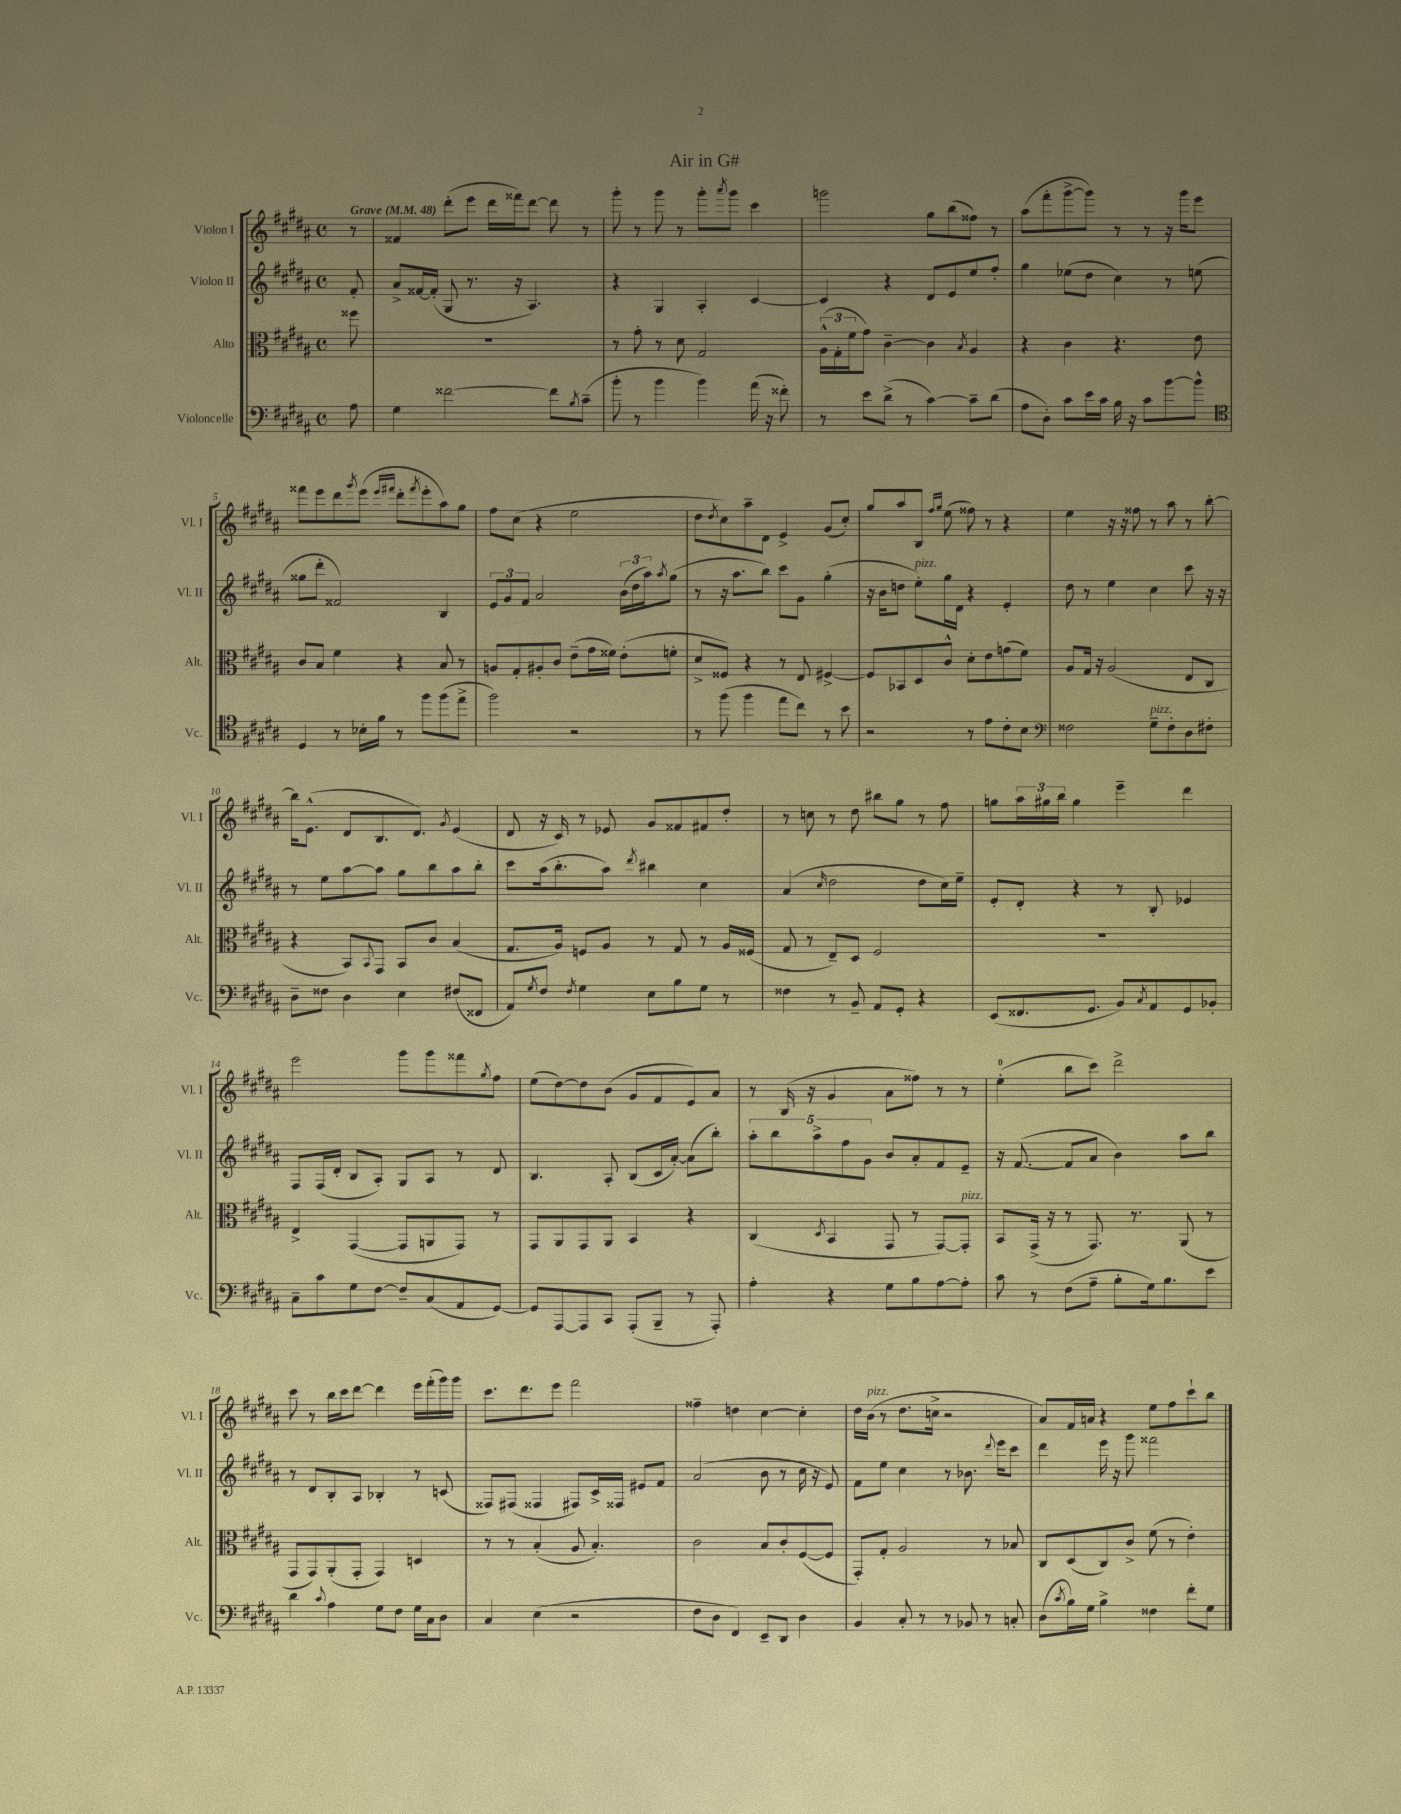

**kern	**kern	**kern	**kern
*staff4	*staff3	*staff2	*staff1
*clefF4	*clefC3	*clefG2	*clefG2
*k[f#c#g#d#a#]	*k[f#c#g#d#a#]	*k[f#c#g#d#a#]	*k[f#c#g#d#a#]
*M4/4	*M4/4	*M4/4	*M4/4
*met(c)	*met(c)	*met(c)	*met(c)
*MM48	*MM48	*MM48	*MM48
8A#	8ff##	8f#'	8r
=	=	=	=
4G#	1r	8a#^	4f##
.	.	[16f##	.
.	.	(16f##']	.
[2f##	.	8G#	(8ddd#'
.	.	8.r	8eee
.	.	.	16ddd#
.	.	16r	16fff##)
.	.	4.A#)	[8ddd#
8f##]	.	.	8ddd#]
8qB	.	.	.
(8c#~	.	.	8r
=	=	=	=
8b'	8r	4r	8ggg#'
8r	8g#'	.	8r
4b	8r	4G#	8ggg#
.	8d#	.	8r
4b)	2G#	4A#'	8ggg#'
.	.	.	8qaaa#
.	.	.	8ggg#
(16a#	.	[4c#	4ccc#
16r	.	.	.
8f##')	.	.	.
=	=	=	=
8r	(24A#^^	4c#]	2ggg
.	24G#'	.	.
.	24f#	.	.
8e	8g#)	.	.
(8d#^	[4c#~	4r	.
8r	.	.	.
[4c#)	4c#]	8d#	8gg#
.	.	8e	(8bb
.	8qB	.	.
8c#~]	4A#	8ee	8ff##)
(8d#	.	8ff#'	8r
=	=	=	=
8A#	4r	4gg#	(8aa#
8D#')	.	.	8fff#'
8c#	4c#	(8ee-	[8ggg#^
16e	.	8dd#	8ggg#])
16c#	.	.	.
16B	4.r	4cc#)	8r
16r	.	.	.
8c#	.	.	8r
[8b	.	8r	16r
.	.	.	16ggg#
8b^^]	8e	(8ee	8eee
=	=	=	=
*clefC4	*	*	*
4D#	8c#	8gg##	8fff##
.	8B	8ddd#'	8eee
8r	4f#	2f##)	8ddd#
.	.	.	8qggg#
16B-'	.	.	(8eee
16f#	.	.	.
.	.	.	16qqeee
.	.	.	16qqfff#
8r	4r	.	8ddd#'
.	.	.	8qfff#
8ff#	.	.	8eee'
(8ff#	8B	4B	8aa#)
8ee^	8r	.	8gg#
=	=	=	=
2ff#)	8A	12e	8ff#
.	.	12g#	.
.	8G#'	.	(8cc#
.	.	12f#	.
.	8A#'	2a#	4r
.	8c#	.	.
2r	(8e~	.	2ee
.	16g#	.	.
.	16f##)	.	.
.	(8e'	(24b	.
.	.	24dd#	.
.	.	24aa#)	.
.	.	8qaa#	.
.	8f'	(8gg#	.
=	=	=	=
8r	8d#^	8r	8dd#
.	.	.	8qdd#
(8ff#	8F##)	16r	8cc#)
.	.	8.aa#	.
4ff#	4r	.	8aa#~
.	.	8bb)	8d#
8ee	8r	8ccc#	4e^
8cc#)	8E	8g#	.
8r	[4F#^	(4gg#'	(8g#
8b	.	.	8cc#')
=	=	=	=
2r	8F#]	16r	8gg#
.	.	16b	.
.	8BB-	8dd	8aa#
.	8D#	8ee')	8B
.	.	.	16qqff#
.	.	.	16qqgg#
.	8c#^^	16gg#	(8ee
.	.	16d#	.
8r	8d#'	4r	8ff##)
8e	8e	.	8r
8c#'	(8g	4e'	4r
8B	8f#)	.	.
=	=	=	=
*clefF4	*	*	*
2F##	8A#	8dd#	4ee
.	16G#	8r	.
.	16r	.	.
.	(2A#	4ee	16r
.	.	.	16r
.	.	.	8ff##
8G#~	.	4cc#	8r
8F##'	.	.	8aa#
8D#	8E	8ccc#	8r
8F#'	8C#	16r	[8bb'
.	.	16r	.
=	=	=	=
8D#~	4r	8r	16bb]
.	.	.	(8.e^^
8F##	.	8ee	.
4D#	8BB)	[8aa#	8d#
.	8qqBB	.	.
.	8GG#	8aa#]	8.B
4E	8BB	8gg#	.
.	.	.	8.d#)
.	8c#	8bb	.
.	.	.	8qg#
(8F#	(4B	8aa#	(4e
8FF##	.	8bb'	.
=	=	=	=
8AA#)	8.G#	8ccc#	8d#
8qG#	.	.	.
8F#	.	(16aa#	16r
.	16A#)	8.bb'	16c#)
8qF#	.	.	.
4G#	8F	.	8r
.	8A#	8aa#)	8e-
.	.	8qddd#	.
8E	8r	4bb#	8g#
8B	8G#	.	8f##
8G#	8r	4cc#	8f#
8r	16A#	.	8dd#'
.	(16F##	.	.
=	=	=	=
4F##	8G#	(4a#	8r
.	8r	.	8cc
.	.	16qqcc#	.
8r	8E~)	2dd#	8r
8BB~	8D#	.	8dd#
8AA#	2F#	.	8bb#
8GG#'	.	.	8gg#
4r	.	8dd#	8r
.	.	16cc#)	8ff#
.	.	16ee~	.
=	=	=	=
(8EE	1r	8e'	8gg
8.FF##	.	8d#'	24aa#
.	.	.	24gg#
.	.	.	24bb
.	.	4r	4gg#
8.GG#	.	.	.
8BB)	.	8r	4eee~
8qC#	.	.	.
8AA#	.	8B'	.
8GG#	.	4e-	4ddd#
8BB-'	.	.	.
=	=	=	=
8C#~	4E^	8F#	2eee
8c#	.	(16F#	.
.	.	16d#'	.
8G#	([4GG#	8B	.
[8F#	.	8A#')	.
8F#~]	8GG#]	8G#	8ggg#
(8C#	8AA	8A#	8ggg#
8AA#	8GG#)	8r	8fff##
.	.	.	8qgg#
[8GG#)	8r	8d#	8ff#
=	=	=	=
8GG#]	8GG#	4.B	(8ee
[8AAA#	8AA#	.	[8dd#)
8AAA#]	8GG#	.	8dd#]
8CC#	8AA#	8A#'	(8b
(8AAA#'	4BB	(8B	8g#
8BBB~	.	16c#	8f#
.	.	[16a#')	.
8r	4r	(8a#]	8e)
8AAA#')	.	8bb')	8a#
=	=	=	=
4A#'	(4C#	10aa#'	8r
.	.	10bb	.
.	.	.	(16B
.	.	.	16r
.	.	10aa#^	.
.	8qD#	.	.
4r	4BB	.	4g#
.	.	10ff#	.
.	.	10g#	.
8G#	8GG#	8b	8a#
8B	8r	8a#'	8ff##)
[8A#	[8GG#)	8f#	8r
8A#']	8GG#']	8e~	8r
=	=	=	=
8c#	8BB	16r	(4ee'
.	.	([8.f#	.
8r	(16GG#^	.	.
.	16r	.	.
(8F#	8r	8f#]	8bb
8A#~	8.GG#)	8a#	8ccc#)
8B'	.	4b)	2ddd#^
.	8.r	.	.
16G#)	.	.	.
8.B	.	.	.
.	(8AA#	8aa#	.
8e	8r	8bb	.
=	=	=	=
4d#	8GG#	8r	8ccc#
.	8GG#)	8d#	8r
8qqc#	.	.	.
4A#	(8AA#'	8B'	16bb
.	.	.	16ccc#
.	8GG#'	8A#	[8ddd#
8G#	4GG#)	4B-'	4ddd#]
8F#	.	.	.
16G#	4D	8r	16eee
16C#	.	.	(16fff#'
8D#	.	(8c	16ggg#)
.	.	.	16ggg#
=	=	=	=
4C#	8r	8F##)	8.ccc#
.	8r	(8F#	.
.	.	.	8.ddd#
(4E	(4B'	4F##	.
.	.	.	8eee
2r	8A#	8F#)	2fff#
.	4.B')	16c#^	.
.	.	16F##	.
.	.	8e#	.
.	.	8f#	.
=	=	=	=
8F#	2c#	(2a#	4ff##~
8D#	.	.	.
4FF#)	.	.	4dd
8EE~	8B	8b	[4cc#
8DD#	8c#'	8r	.
4D#	([8F#	16cc#	4cc#']
.	.	16r	.
.	8F#]	8e)	.
=	=	=	=
4BB	8GG#')	8f#	16dd#
.	.	.	(16b
.	8G#'	8ee	8r
8C#'	2A#	4cc#	8.dd#
8r	.	.	.
.	.	.	16cc^
8r	.	8r	2r
8BB-	.	8.b-	.
8r	8r	.	.
.	.	8qqddd#	.
.	.	16eee	.
8C'	8B-	8ccc#	.
=	=	=	=
(8D#	8C#	4ddd#	8a#)
8qc#	.	.	.
16B)	(8D#	.	16f#
16G#	.	.	16a
4B^	8C#)	16eee	4r
.	.	16r	.
.	8c#^	8ggg#	.
4F##	(8f#	2fff##	8ee
.	8r	.	8ff#
8f#'	4e')	.	8ccc#`
8G#	.	.	8bb
==	==	==	==
*-	*-	*-	*-
